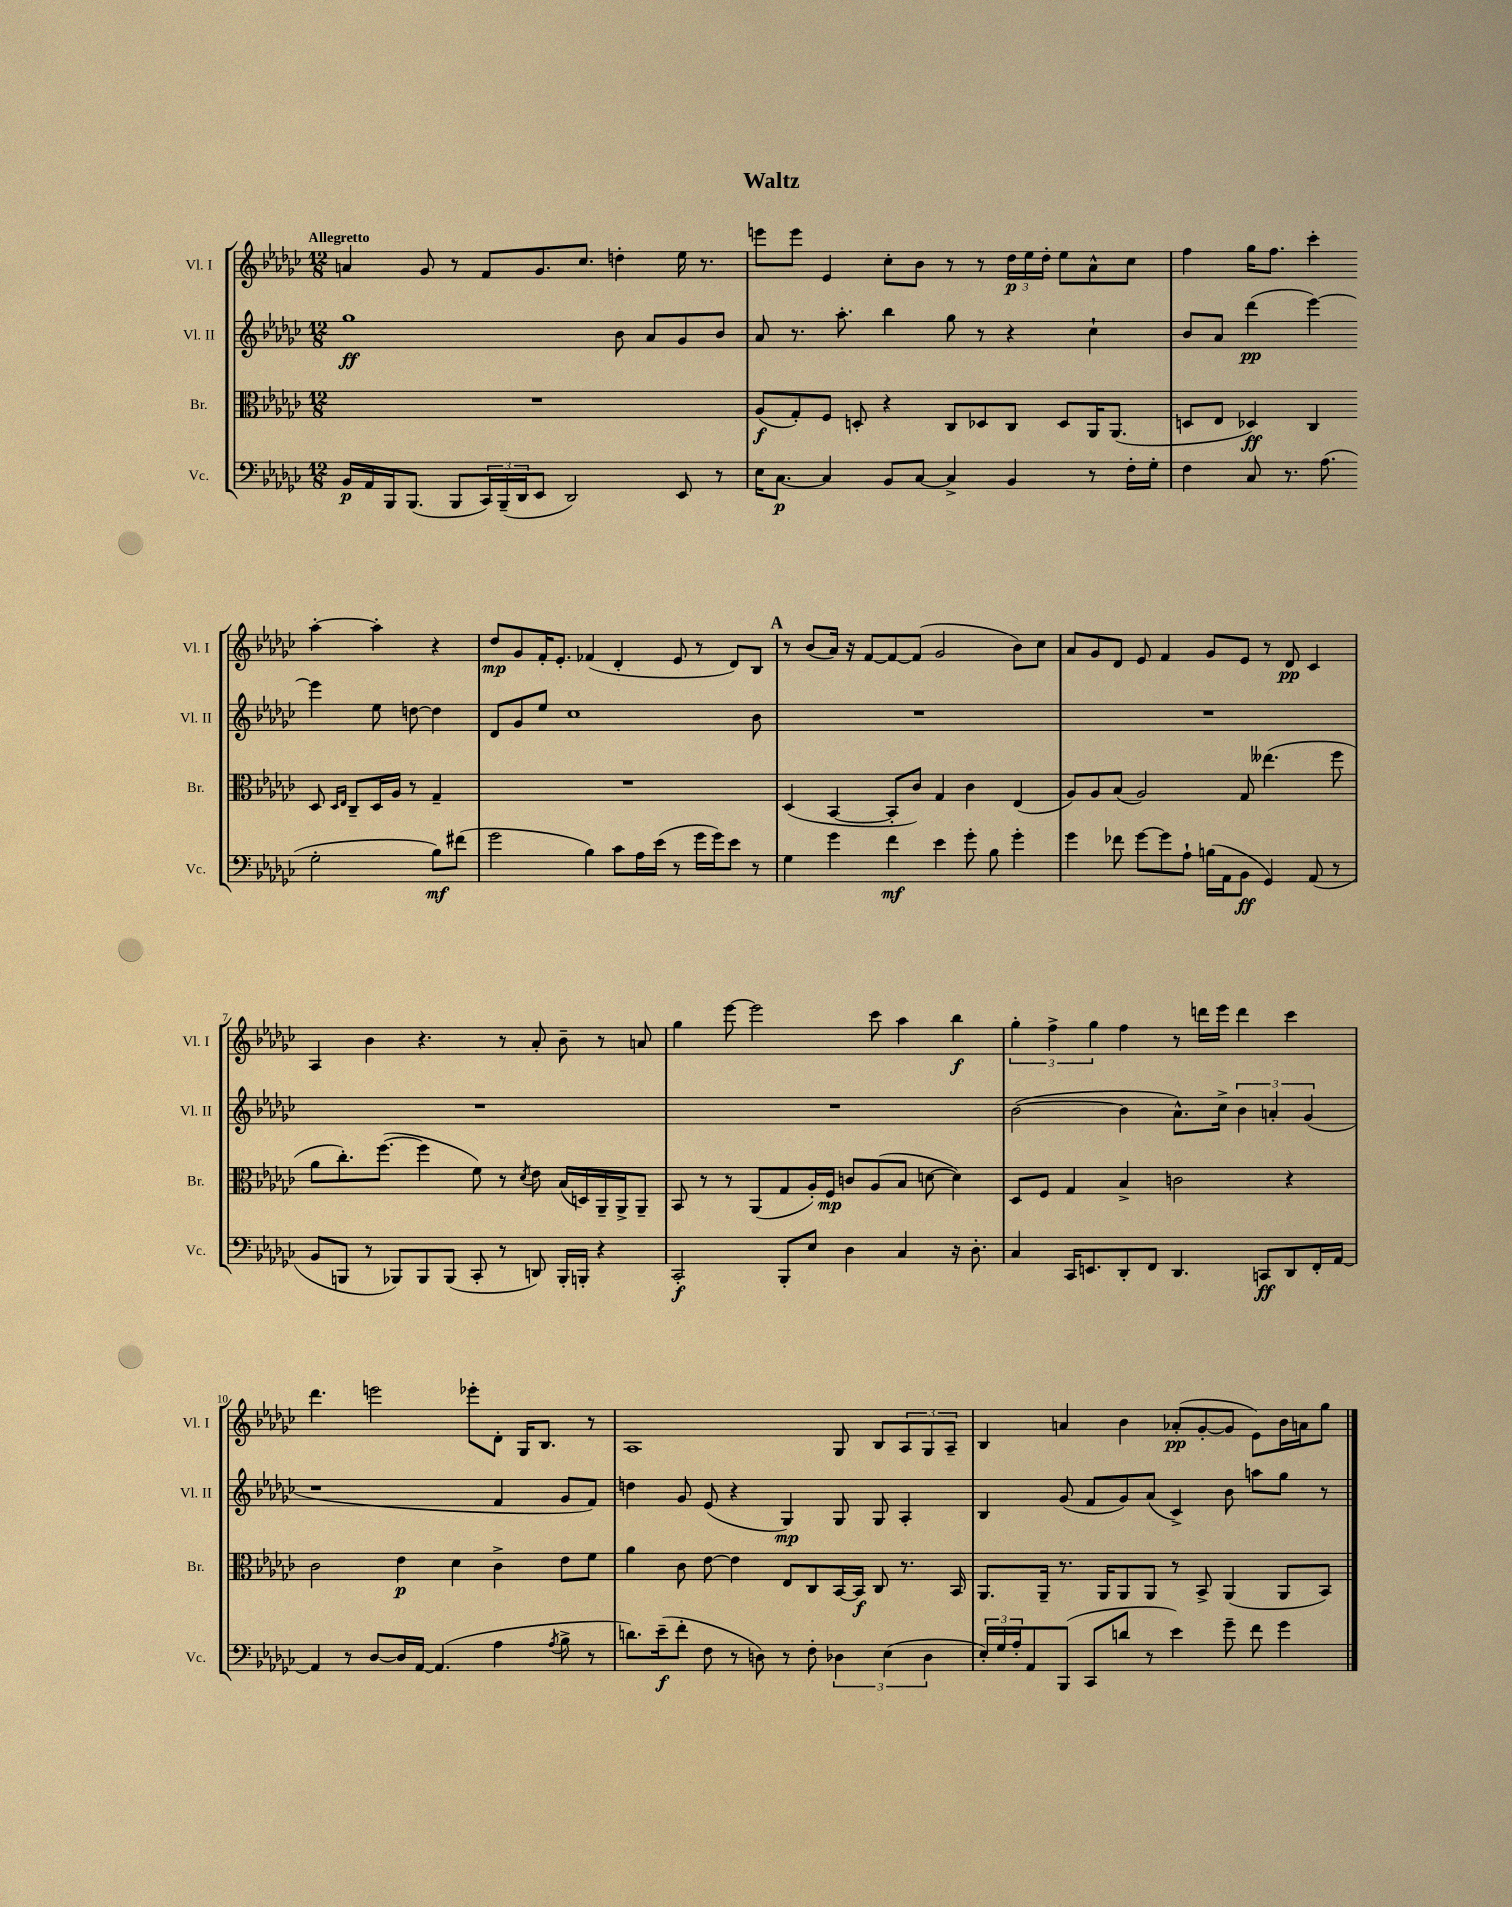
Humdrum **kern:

**kern	**kern	**kern	**kern
*staff4	*staff3	*staff2	*staff1
*clefF4	*clefC3	*clefG2	*clefG2
*k[b-e-a-d-g-c-]	*k[b-e-a-d-g-c-]	*k[b-e-a-d-g-c-]	*k[b-e-a-d-g-c-]
*M12/8	*M12/8	*M12/8	*M12/8
16BB-/LL	1.r	1gg-	4a/
16AA-/	.	.	.
16BBB-/J	.	.	.
(8.BBB-/J	.	.	.
.	.	.	8g-/
8BBB-/L	.	.	8r
24CC-/L)	.	.	8f/L
(24BBB-~/	.	.	.
24DD-/J	.	.	.
8EE-/J	.	.	8.g-/
2DD-/)	.	.	.
.	.	.	8.cc-/J
.	.	8b-\	4dd'\
.	.	8a-/L	.
8EE-/	.	8g-/	16ee-\
.	.	.	8.r
8r	.	8b-/J	.
=	=	=	=
16E-\LK	(8A-/L	8a-/	8eee\L
[8.C-\J	.	.	.
.	8G-'/)	8.r	8eee\J
4C-/]	8F/J	.	4e-/
.	.	8.aa-'\	.
.	8D'/	.	.
8BB-/L	4r	4bb-\	8cc-'\L
[8C-/J	.	.	8b-\J
4C-^/]	8C-/L	8gg-\	8r
.	8D-/	8r	8r
4BB-/	8C-/J	4r	24dd-\LL
.	.	.	24ee-\
.	.	.	24dd-'\JJ
.	8D-/L	.	8ee-\L
8r	16AA-/K	4cc-`\	8a-^^\
.	(8.AA-/J	.	.
16F'\LL	.	.	8cc-\J
16G-'\JJ	.	.	.
=	=	=	=
4F\	8D/L	8b-/L	4ff\
.	8E-/J	8a-/J	.
8C-/	4D-/)	(4ddd-\	16gg-\LK
.	.	.	8.ff\J
8.r	.	.	.
.	4C-/	[4eee-\)	4ccc-'\
(8.A-\	.	.	.
2G-'\	8D-/	4eee-\]	[4aa-'\
.	16qqD-/LL	.	.
.	16qqE-/JJ	.	.
.	8C-~/L	.	.
.	16D-/L	8ee-\	4aa-'\]
.	16A-/JJ	.	.
.	8r	[8dd\	.
8B-\L)	4G-~/	4dd\]	4r
(8f#\J	.	.	.
=	=	=	=
2g-\	1.r	8d-/L	8dd-/L
.	.	8g-/	8g-/
.	.	8ee-/J	16f'/K
.	.	.	8.e-'/J
.	.	1cc-	.
4B-\)	.	.	(4f-/
8c-\L	.	.	4d-'/
16A-\L	.	.	.
(16e-\JJ	.	.	.
8r	.	.	8e-/
16g-\LL	.	.	8r
16g-\J)	.	.	.
8e-\J	.	.	8d-/L)
8r	.	8b-\	8B-/J
=	=	=	=
4G-\	(4D-/	1.r	8r
.	.	.	(8b-/L
4g-\	[4BB-/	.	16a-/Jk)
.	.	.	16r
.	.	.	[8f/L
4f\	8BB-'/]L	.	8f/_
.	8c-/J)	.	(8f/]J
4e-\	4G-/	.	2g-/
8g-'\	4c-\	.	.
8B-\	.	.	.
4g-'\	(4E-/	.	8b-\L)
.	.	.	8cc-\J
=	=	=	=
4g-\	8A-/L)	1.r	8a-/L
.	8A-/	.	8g-/
8f-\	(8B-/J	.	8d-/J
[8g-\L	2A-/)	.	8e-/
8g-\]	.	.	4f/
8A-`\J	.	.	.
(16B\LL	.	.	8g-/L
16AA-\J	.	.	.
8BB-\J	8G-/	.	8e-/J
4GG-/)	(4.ee--\	.	8r
.	.	.	8d-/
(8AA-/	.	.	4c-/
8r	8ff\	.	.
=	=	=	=
8BB-/L	8a-\L	1.r	4A-/
8BBB/J	8.cc-'\)	.	.
8r	.	.	4b-\
.	([8.ff\J	.	.
8BBB-/L)	.	.	.
8BBB-/	4ff\]	.	4.r
(8BBB-/J	.	.	.
8CC-'/	8f\)	.	.
8r	8r	.	8r
.	8qd-/	.	.
8DD/)	8e-\	.	8a-'/
16BBB-'/LL	(16B-/LL	.	8b-~\
16BBB'/JJ	16D/)	.	.
4r	16AA-~/	.	8r
.	16AA-^/J	.	.
.	8AA-~/J	.	8a/
=	=	=	=
2CC-'/	8BB-/	1.r	4gg-\
.	8r	.	.
.	8r	.	[8eee-\
.	(8AA-/L	.	2eee-\]
8BBB-'/L	8G-/	.	.
8E-/J	16A-'/L)	.	.
.	16F/JJ	.	.
4D-\	8c/L	.	.
.	(8A-/	.	8ccc-\
4C-/	8B-/J	.	4aa-\
.	[8d\	.	.
16r	4d\])	.	4bb-\
8.D-'\	.	.	.
=	=	=	=
4C-/	8D-/L	([2b-\	6gg-'\
.	8F/J	.	.
.	.	.	6ff^\
16CC-/LK	4G-/	.	.
8.EE/	.	.	.
.	.	.	6gg-\
8DD-'/	4B-^/	4b-\]	4ff\
8FF/J	.	.	.
4.DD-/	2c\	8.a-^^\L)	8r
.	.	.	16ddd\LL
.	.	16cc-^\Jk	16eee-\JJ
.	.	6b-\	4ddd\
8CC/L	.	.	.
.	.	6a'/	.
8DD-/	4r	.	4ccc-\
.	.	(6g-/	.
16FF'/L	.	.	.
[16AA-/JJ	.	.	.
=	=	=	=
4AA-/]	2c-\	1r	4.ddd-\
8r	.	.	.
[8D-/L	.	.	2eee\
16D-/]L	4e-\	.	.
[16AA-/JJ	.	.	.
(4.AA-/]	.	.	.
.	4d-\	.	.
.	.	.	8eee-'\L
4A-\	4c-^\	4f/	8d-'\J
.	.	.	16G-/LK
.	.	.	8.B-/J
8qA-/	.	.	.
8B-^\	8e-\L	8g-/L	.
8r	8f\J	8f/J)	8r
=	=	=	=
8.d\L)	4a-\	4dd\	1A-
(16e-~\k	.	.	.
8f'\J	8c-\	8g-/	.
8F\	[8e-\	(8e-/	.
8r	4e-\]	4r	.
8D\)	.	.	.
8r	8E-/L	4G-/)	.
8F'\	8C-/	.	.
6D-\	[16BB-/L	8G-/	8G-/
.	16BB-/]JJ	.	.
.	8C-/	8G-/	8B-/L
(6E-\	.	.	.
.	8.r	4A-'/	12A-/
6D-\	.	.	12G-/
.	.	.	12A-~/J
.	16BB-/	.	.
=	=	=	=
24E-'/LL)	8.AA-/L	4B-/	4B-/
24G-/	.	.	.
24A-'/J	.	.	.
8AA-/	.	.	.
.	16AA-~/Jk	.	.
(8BBB-/J	8.r	(8g-/	4a/
8CC-/L	.	8f/L	.
.	16AA-/LK	.	.
8d/J	8AA-/	8g-/)	4b-\
8r	8AA-/J	(8a-/J	.
4e-\)	8r	4c-^/)	(8a-'/L
.	8BB-^/	.	[8g-'/
8g-~\	(4AA-/	8b-\	8g-/]J
8f\	.	8aa\L	8e-\L)
4g-\	8AA-/L	8gg-\J	16b-\L
.	.	.	16a\J
.	8BB-/J)	8r	8gg-\J
==	==	==	==
*-	*-	*-	*-
